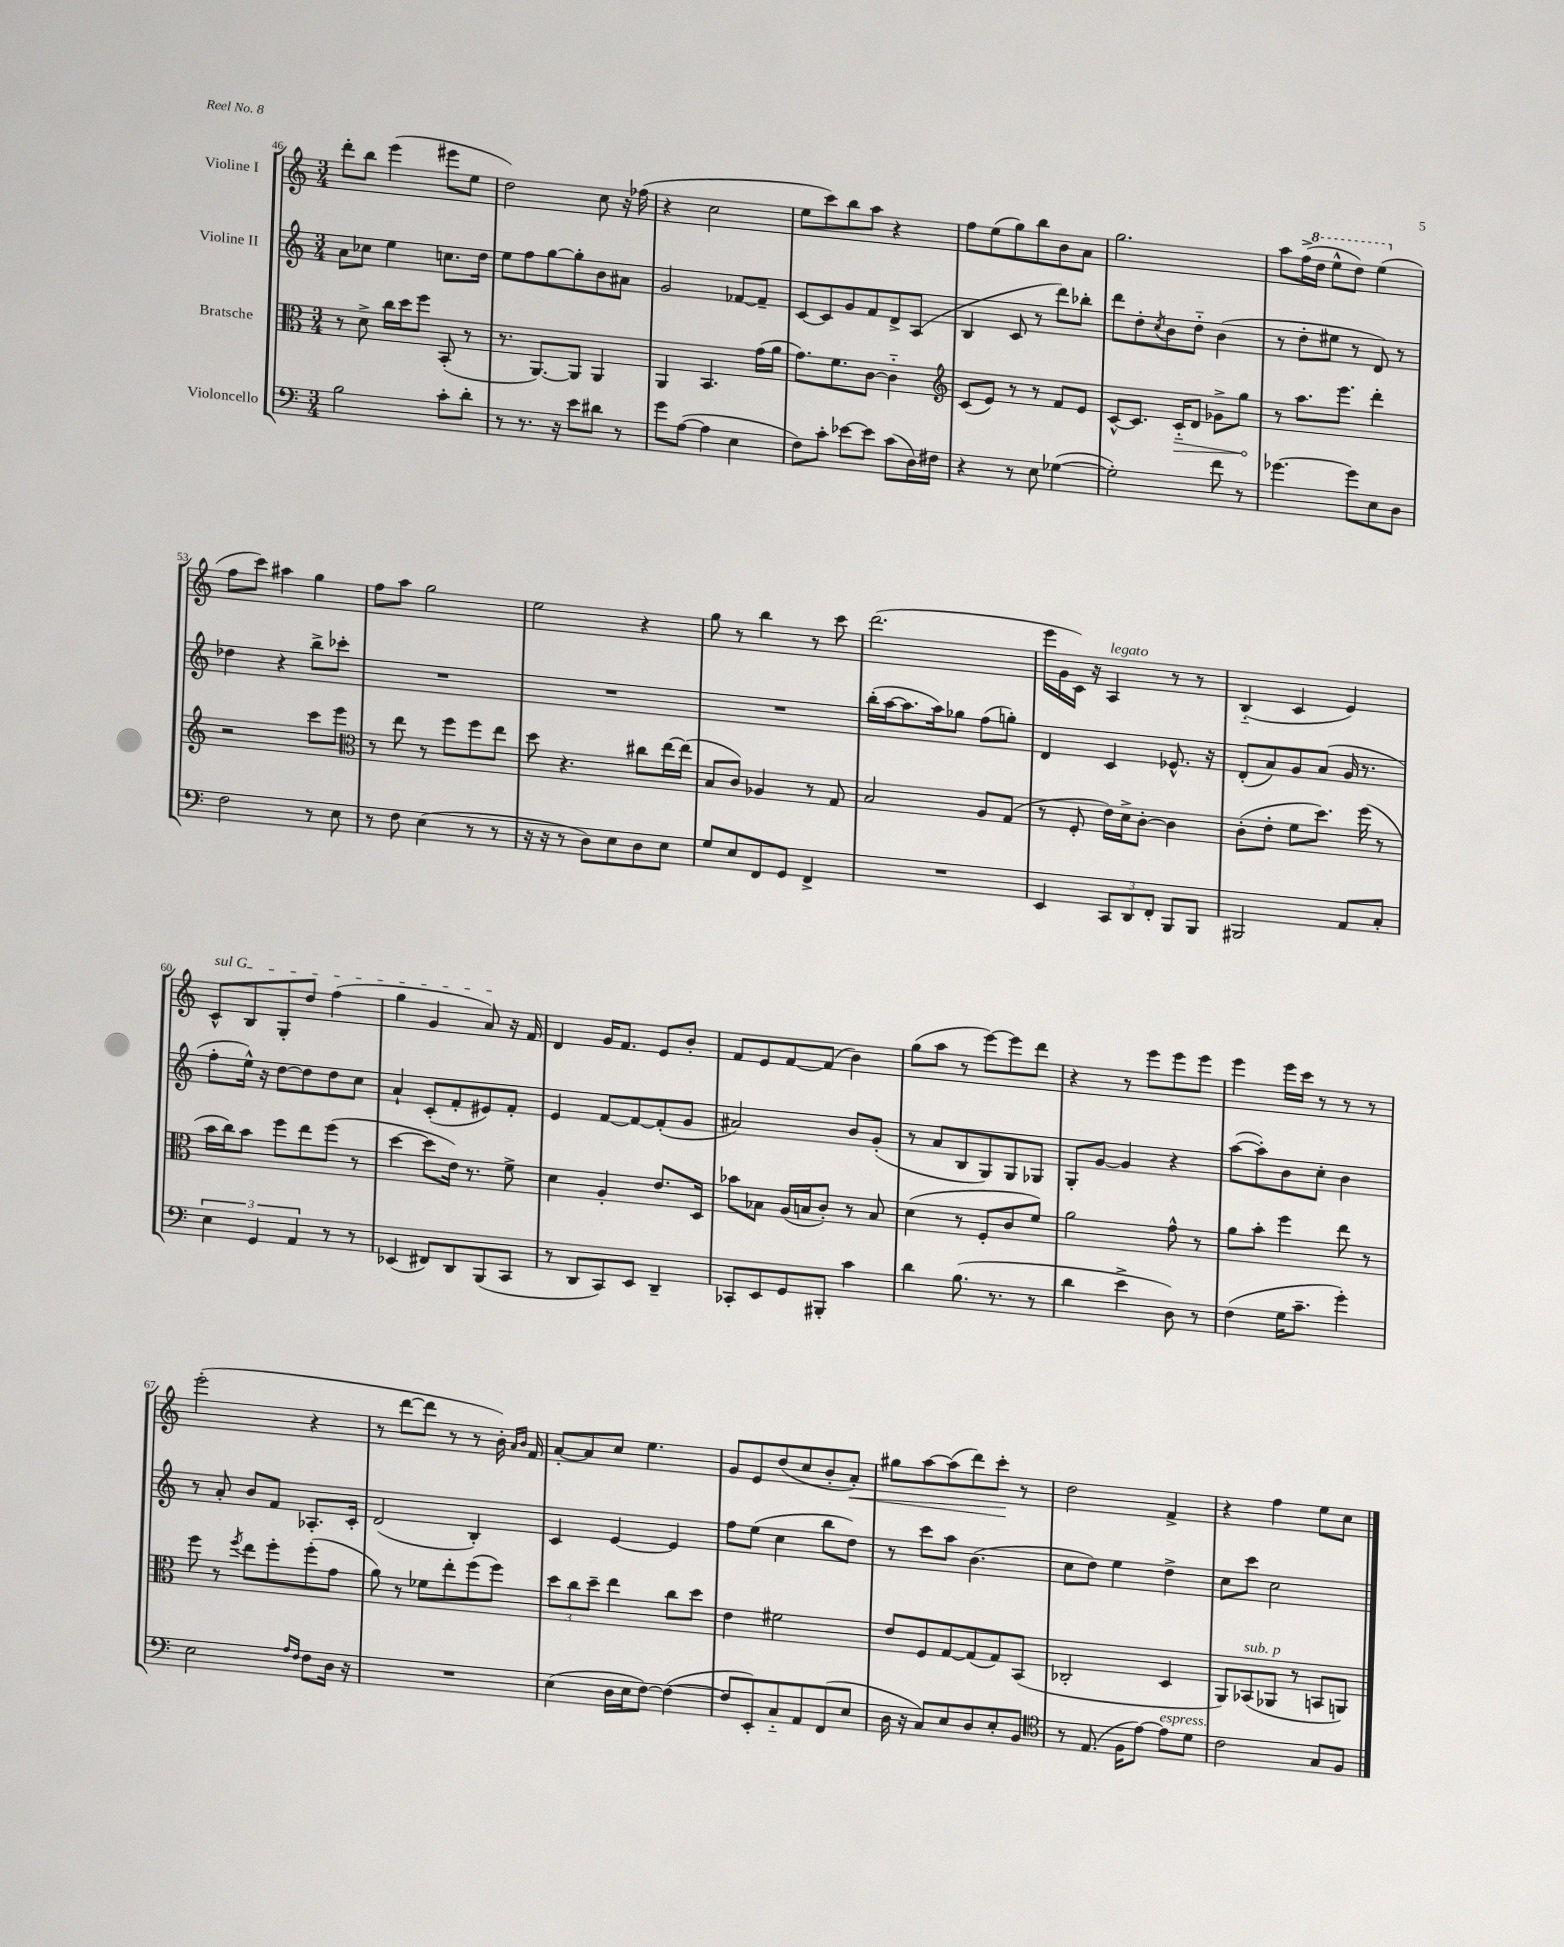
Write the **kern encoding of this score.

**kern	**kern	**dynam	**kern	**kern	**dynam
*part4	*part3	*part3	*part2	*part1	*part1
*staff4	*staff3	*staff3	*staff2	*staff1	*staff1
*I"Violoncello	*I"Bratsche	*	*I"Violine II	*I"Violine I	*
*clefF4	*clefC3	*	*clefG2	*clefG2	*
*k[]	*k[]	*	*k[]	*k[]	*
*M3/4	*M3/4	*	*M3/4	*M3/4	*
=46	=46	=46	=46	=46	=46
2B\	8r	.	8a\L	8ddd'\L	.
.	8d^\	.	8cc-X\J	8bb\J	.
.	16cc\LL	.	4ee\	(4eee\	.
.	16dd\J	.	.	.	.
.	8ff\J	.	.	.	.
8c'\L	(8BB'/	.	8.ccn\L	8eee#X\L	.
8d'\J	8r	.	.	8ee\J	.
.	.	.	16dd\Jk	.	.
=47	=47	=47	=47	=47	=47
8r	8.r	.	8ee\L	2dd\)	.
8.r	.	.	8ff\	.	.
.	[8.AA/L)	.	.	.	.
.	.	.	[8gg\	.	.
16r	.	.	.	.	.
8e\L	8AA/J]	.	8gg'\]	.	.
8d#X\J	4AA/	.	8b\	8cc\	.
8r	.	.	8a#X\J	16r	.
.	.	.	.	(16ff-X\	.
=48	=48	=48	=48	=48	=48
8g\L	4AA/	.	2g/	4r	.
([8A\J	.	.	.	.	.
4A\]	4.BB/	.	.	2cc\	.
4E\	.	.	[8f-X/L	.	.
.	(16g\LL	.	8f-~/J]	.	.
.	16a\JJ	.	.	.	.
=49	=49	=49	=49	=49	=49
8F\L)	8.g\L)	.	[8c/L	8ee\L	.
8c'\J	.	.	8c/]	8ccc\)	.
.	8.f\	.	.	.	.
[8e-X\L	.	.	8g/	8bb\	.
8e-\J]	[8c\J	.	8f/	8aa\J	.
(8c\L	4c\]	.	8d^/	4r	.
16D\L)	.	.	(8A/J	.	.
16F#X\JJ	.	.	.	.	.
=50	=50	=50	=50	=50	=50
*	*clefG2	*	*	*	*
4r	(8c/L	.	4B/	8ff\L	.
.	8e/J)	.	.	(8ee\	.
8r	8r	.	8c/	8gg\)	.
8E\	8r	.	8r	8bb\	.
([4G-X\	8f/L	.	8ddd\L)	8b\	.
.	8e/J	.	8bb-X'\J	8a\J	.
=51	=51	=51	=51	=51	=51
2G-'\])	[8c^^/L	.	8ddd\L	2.gg\	.
.	8.c/J]	.	8dd'\	.	.
.	.	.	8qcc/	.	.
.	.	.	8b\	.	.
!	!	!LO:HP:b	!	!	!
.	16c/KL	>	.	.	.
.	8d/J	.	8dd\J	.	.
8f\	8g-X^\L	.	(4b\	.	.
8r	8gg\J	.	.	.	.
.	.	]	.	.	.
=52	=52	=52	=52	=52	=52
[4.g-X\	8r	.	8r	8aa\L	.
.	8.aa\L	.	8dd'\L	(16ff^\L	.
*	*	*	*	*8va	*
.	.	.	.	16ddd\JJ	.
.	.	.	8ee#X\J	8eee^^\L	.
.	8.eee\J	.	.	.	.
8g-\L]	.	.	8r	8ddd\J)	.
8E\	4ddd'\	.	8d/)	(4eee\	.
8D\J	.	.	8r	.	.
!!LO:LB:g=z
=53	=53	=53	=53	=53	=53
*	*	*	*	*X8va	*
2F\	2r	.	4dd-X\	8ff\L	.
.	.	.	.	8ccc\J)	.
.	.	.	4r	4aa#X\	.
8r	8ccc\L	.	8bb^\L	4gg\	.
8E\	8eee\J	.	8ccc-X'\J	.	.
=54	=54	=54	=54	=54	=54
*	*clefC3	*	*	*	*
8r	8r	.	2.r	8ff\L	.
8F\	8ee\	.	.	8aa\J	.
(4E\	8r	.	.	2gg\	.
.	8ff\L	.	.	.	.
8r	8ff\	.	.	.	.
8r	8ee\J	.	.	.	.
=55	=55	=55	=55	=55	=55
16r	8dd\	.	2.r	2ee\	.
16r	.	.	.	.	.
8r	4.r	.	.	.	.
8D\L)	.	.	.	.	.
8E\	.	.	.	.	.
8D\	8cc#X\L	.	.	4r	.
8E\J	[16ee\L	.	.	.	.
.	(16ee\JJ]	.	.	.	.
=56	=56	=56	=56	=56	=56
8G/L	8B/L	.	2.r	8gg\	.
8E/	8c/J)	.	.	8r	.
8FF/	4A-X/	.	.	4bb\	.
8GG/J	.	.	.	.	.
4FF^/	8r	.	.	8r	.
.	8G/	.	.	8ccc\	.
=57	=57	=57	=57	=57	=57
2.r	2B/	.	(16bb'\LL	(2.ddd\	.
.	.	.	[16aa\J	.	.
.	.	.	8.aa\]	.	.
.	.	.	16aa\k)	.	.
.	.	.	8gg-X\J	.	.
.	8A/L	.	(8ff\L	.	.
.	(8G/J	.	8ggn'\J)	.	.
=58	=58	=58	=58	=58	=58
4EE/	8r	.	4d/	16eee\LL	.
.	.	.	.	16g\	.
.	8F'/	.	.	16c\JJ)	.
.	.	.	.	16r	.
!	!	!	!	!LO:TX:a:i:t=legato	!
12CC/L	16e\LL)	.	4c/	4A/	.
.	16d^\J	.	.	.	.
12DD/	.	.	.	.	.
.	[8c'\J	.	.	.	.
12FF'/J	.	.	.	.	.
8BBB/L	4c\]	.	8.e-X^^/	8r	.
8BBB/J	.	.	.	8r	.
.	.	.	16r	.	.
=59	=59	=59	=59	=59	=59
2BBB#X/	(8c'\L	.	(8d'/L	(4B/	.
.	8e'\J	.	8a/)	.	.
.	8f\L	.	8g/	4c/	.
.	8.dd\J)	.	(8a/J	.	.
8AA/L	.	.	16g/	4e/)	.
.	(16ff\	.	8.r	.	.
8C'/J	8r	.	.	.	.
!!LO:LB:g=z
=60	=60	=60	=60	=60	=60
!	!	!	!	!LO:TX:a:i:t=sul G	!
6E\	16b\LL	.	8ff'\L	8c^^/L	.
.	16cc\J)	.	.	.	.
.	8b\J	.	16ee^^\Jk)	8B/	.
6GG/	.	.	.	.	.
.	.	.	16r	.	.
.	8ff\L	.	[8dd\L	8G'/	.
6AA/	.	.	.	.	.
.	8ee\	.	8dd\]	8dd/J	.
8r	(8ff\J	.	8dd\	(4ff\	.
8r	8r	.	8cc\J	.	.
=61	=61	=61	=61	=61	=61
(4EE-X/	[4dd\	.	4a`/	4gg\	.
8FF#X/L)	8dd\L]	.	(8c'/L	4g/	.
8DD/	16e\Jk)	.	8f'/	.	.
.	8.r	.	.	.	.
(8BBB/	.	.	8e#X/)	8a/)	.
8CC/J	8f^\	.	8f'/J	16r	.
.	.	.	.	16f/	.
=62	=62	=62	=62	=62	=62
8r	4d\	.	4e/	4d/	.
8DD/L	.	.	.	.	.
8CC/)	4A'/	.	[8f/L	16g/KL	.
.	.	.	.	8.f/J	.
8EE/J	.	.	8f/_	.	.
4DD~/	8.e/L	.	(8f'/]	8e/L	.
.	.	.	8g/J	8b'/J	.
.	16D/Jk	.	.	.	.
=63	=63	=63	=63	=63	=63
8CC-X'/L	8b-X\L	.	2a#X/)	8f/L	.
8EE/	8B-X\J	.	.	8e/	.
8GG/	(16A/LL	.	.	[8f/	.
.	16Bn/J	.	.	.	.
8BBB#X'/J	8c'/J)	.	.	(8f/J]	.
4c\	8r	.	8b/L	4b\)	.
.	8B/	.	(8g'/J	.	.
=64	=64	=64	=64	=64	=64
4d\	(4d\	.	8r	(8gg\L	.
.	.	.	8a/L	8aa\J	.
(8.B\	8r	.	8B/	8r	.
.	8F'/L	.	8G/)	[8eee\L)	.
8.r	.	.	.	.	.
.	8c/	.	8G/	8eee\]	.
8r	8f/J)	.	8G-X/J	8ddd\J	.
=65	=65	=65	=65	=65	=65
4d\	2a\	.	8G'/L	4r	.
.	.	.	[8g/J	.	.
4e^\	.	.	4g/]	8r	.
.	.	.	.	8eee\L	.
8D\)	8g^^\	.	4r	8eee\	.
8r	8r	.	.	8eee\J	.
=66	=66	=66	=66	=66	=66
(4F\	8a\L	.	([8aa\L	4eee\	.
.	8b'\J	.	8aa'\])	.	.
16G\KL	4ff\	.	8b\	16eee\LL	.
8.c~\J	.	.	.	16ccc\JJ	.
.	.	.	8cc'\J	8r	.
4g'\)	8ee\	.	4b\	8r	.
.	8r	.	.	8r	.
!!LO:LB:g=z
=67	=67	=67	=67	=67	=67
2E\	8ff\	.	8r	(2eee'\	.
.	8r	.	8a'/	.	.
.	8qff/	.	.	.	.
.	8ee\L	.	8b/L	.	.
.	8ff'\	.	8f/J	.	.
16qqA/LL	.	.	.	.	.
16qqF/JJ	.	.	.	.	.
8F\L	(8ff'\	.	8.A-X'/L	4r	.
16D\Jk	8g\J	.	.	.	.
16r	.	.	16c'/Jk	.	.
=68	=68	=68	=68	=68	=68
2.r	8a\)	.	(2d/	8r	.
.	8r	.	.	[8ddd\L	.
.	8f-X\L	.	.	8ddd\J]	.
.	8ee'\	.	.	8r	.
.	(8ff\	.	4B'/)	8r	.
.	8ff\J)	.	.	16b'\)	.
.	.	.	.	16qqa/LL	.
.	.	.	.	16qqb/JJ	.
.	.	.	.	16f/	.
=69	=69	=69	=69	=69	=69
(4E\	12dd\L	.	4c/	[8a'/L	.
.	12cc\	.	.	.	.
.	.	.	.	8a/]	.
.	12dd~\J	.	.	.	.
16D\LL	4ee\	.	[4e/	8cc/J	.
16E\J	.	.	.	.	.
[8F\J)	.	.	.	4.ee\	.
(4F\_	8cc\L	.	4e/]	.	.
.	8dd\J	.	.	.	.
=70	=70	=70	=70	=70	=70
8F/L]	4e\	.	8ff\L	8g/L	.
8EE'/)	.	.	(8ee\J	8e/	.
8C/	2f#X\	.	4cc\	(8dd/	.
8AA/	.	.	.	8cc/	.
(8FF/	.	.	8bb\L	8b'/	.
!	!	!	!	!	!LO:HP:b
8E/J	.	.	8dd\J)	8a'/J)	<
=71	=71	=71	=71	=71	=71
16D\	8e/L	.	8r	8gg#X\L	.
16r	.	.	.	.	.
8C/L)	8F/	.	8ccc\L	[8aa\	.
8E/	[8G/	.	8aa\J	(8aa\]	.
8D/	(8G/]	.	(4.b\	8ddd\)	.
8E'/	8G/)	.	.	8ccc'\J	.
8BB/J	(8BB/J	.	.	8r	[
=72	=72	=72	=72	=72	=72
*clefC4	*	*	*	*	*
8r	2C-X'/	.	8cc\L	2dd\	.
(8.E/	.	.	8dd\J)	.	.
.	.	.	4ee\	.	.
16F\KL	.	.	.	.	.
[8e\J)	.	.	.	.	.
!LO:TX:a:i:t=espress.	!	!	!	!	!
8e\L]	4D/	.	4dd^\	4f^/	.
8d\J	.	.	.	.	.
=73	=73	=73	=73	=73	=73
2c\	8AA/L)	.	8cc\L	4r	.
!	!LO:TX:a:i:t=sub. p	!	!	!	!
.	(8BB-X/	.	8ccc\J	.	.
.	8AA-X/J	.	2cc\	4ff\	.
.	8r	.	.	.	.
8G/L	8BBn/L	.	.	8ee\L	.
8F/J	8AAn/J)	.	.	8cc\J	.
==	==	==	==	==	==
*-	*-	*-	*-	*-	*-
